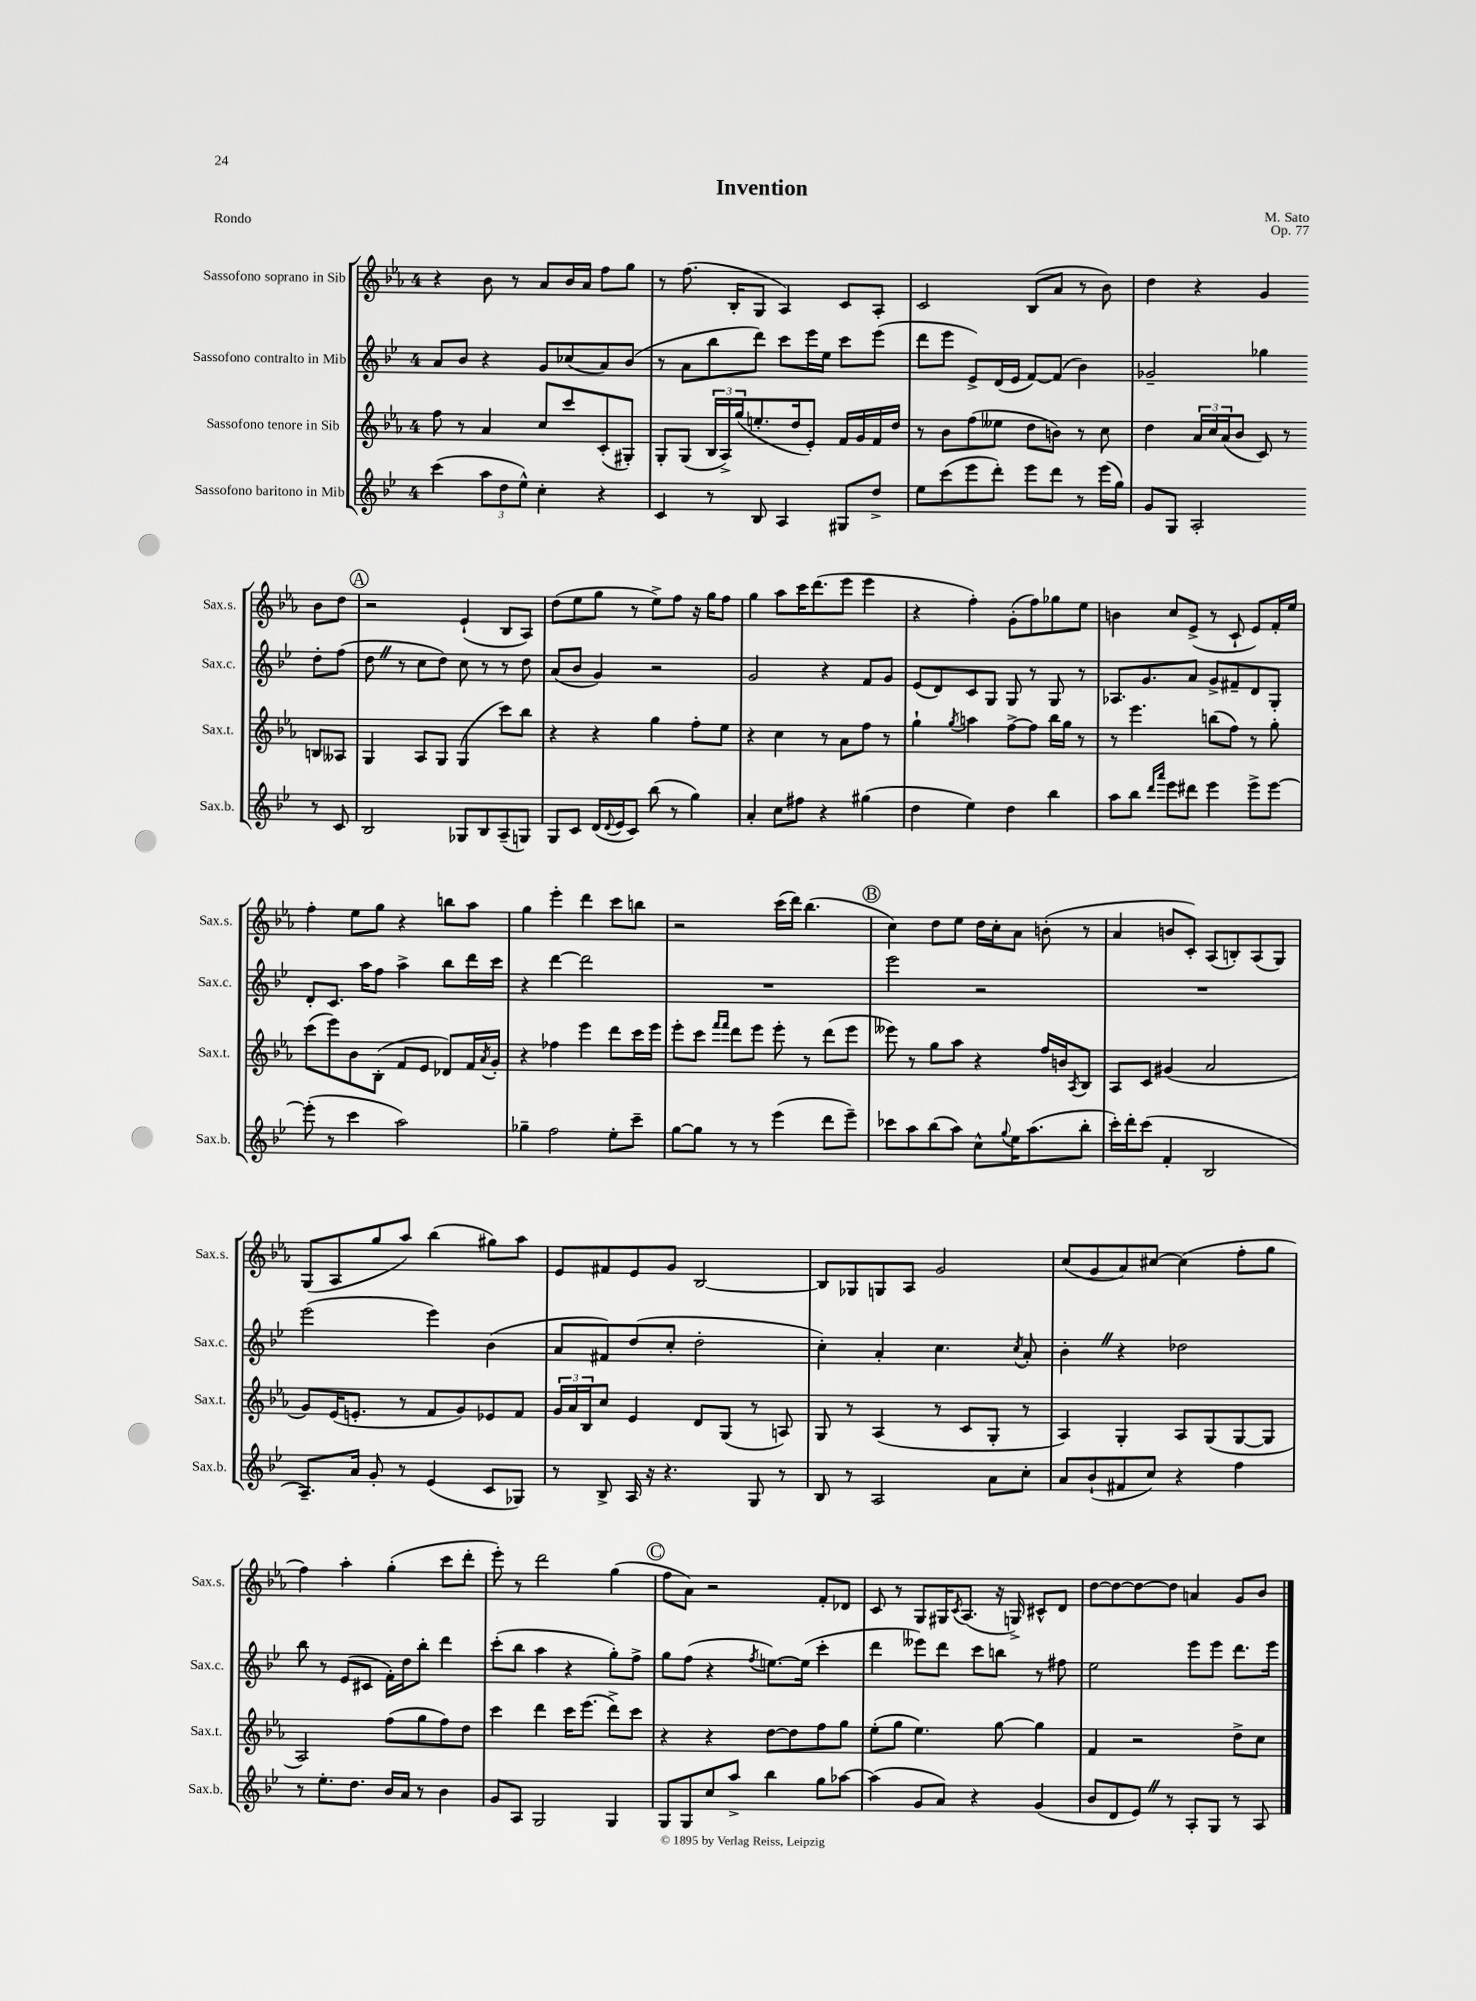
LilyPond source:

\header { title = "Invention" composer = "M. Sato" opus = "Op. 77" piece = "Rondo" }
<<
\new StaffGroup <<
\new Staff = "s0" \with { instrumentName = "Sassofono soprano in Sib" shortInstrumentName = "Sax.s." } {
    \clef treble \key ees \major \once \override Staff.TimeSignature.style = #'single-digit \time 4/4
    r4 bes'8 r8 aes'8 bes'16 aes'16 f''8 g''8 |
    r8 f''8.( bes16-. g8 aes4) c'8 aes8-. |
    c'2 bes8( aes'8 r8 bes'8) |
    d''4 r4 g'4 bes'8 d''8 |
    \mark \markup { \circle "A" } r2 ees'4-!( bes8 aes8) |
    d''8( ees''8 g''8 r8 ees''8->) f''8 r16 g''16 f''8 |
    g''4 aes''8 c'''16 d'''8.( ees'''8 ees'''4 |
    r4 f''4-.) g'8-.( f''8) ges''8 ees''8 |
    b'4 c''8 ees'8->( r8 c'8-! ees'8) f'16-. ees''16 |
    f''4-. ees''8 g''8 r4 b''8 aes''8 |
    g''4 ees'''4-. d'''4 c'''8 b''8 |
    r2 c'''16( d'''16) bes''4.( |
    \mark \markup { \circle "B" } c''4) d''8 ees''8 d''16 c''16-. aes'8 b'8-.( r8 |
    aes'4 b'8 c'8-.) aes8( b8-.) aes8( g8) |
    g8( aes8 g''8 aes''8) bes''4( gis''8) aes''8 |
    ees'8 fis'8 ees'8 g'8 bes2~ |
    bes8 ges8 g8 aes8 g'2 |
    c''8( g'8 aes'8) cis''8~ cis''4( f''8-. g''8 |
    f''4) aes''4-. g''4-.( c'''8 d'''8-. |
    ees'''8-.) r8 d'''2 g''4( |
    \mark \markup { \circle "C" } f''8 aes'8) r2 f'8-. des'8 |
    c'8 r8 g8 gis16 \acciaccatura { c'8 } aes8.( r16 g16->) cis'8-^ d'8 |
    d''8~ d''8~ d''8~ d''8 a'4 g'8 bes'8 \bar "|." |
}
\new Staff = "s1" \with { instrumentName = "Sassofono contralto in Mib" shortInstrumentName = "Sax.c." } {
    \clef treble \key bes \major \once \override Staff.TimeSignature.style = #'single-digit \time 4/4
    a'8 bes'8 r4 g'8 ces''8( a'8) bes'8( |
    r8 a'8 bes''8 d'''8) c'''8 ees'''16 ees''16 c'''8 ees'''8( |
    d'''8 ees'''8 ees'8->) d'16( ees'16 f'8~) f'8( bes'4) |
    ges'2-- ges''4 d''8-. f''8( |
    \mark \markup { \circle "A" } d''8 \once \override BreathingSign.text = \markup { \musicglyph "scripts.caesura.straight" } \breathe r8 c''8 d''8) c''8 r8 r8 d''8 |
    a'8( bes'8 g'4) r2 |
    g'2 r4 f'8 g'8 |
    ees'8( d'8) c'8 g8 g8 r8 g8 r8 |
    aes8. g'8. a'8 g'8-> fis'8-- d'8 g8-. |
    d'8-. c'8. a''16 f''8 a''4-> bes''8 d'''16 c'''16 |
    r4 d'''4~ d'''2 |
    R1 |
    \mark \markup { \circle "B" } ees'''2 r2 |
    R1 |
    ees'''2( ees'''4) bes'4( |
    a'8 fis'8) d''8( c''8-. d''2-. |
    c''4-.) a'4-. c''4. \acciaccatura { c''8 } a'8-. |
    bes'4-. \once \override BreathingSign.text = \markup { \musicglyph "scripts.caesura.straight" } \breathe r4 des''2 |
    bes''8 r8 ees'8( cis'8 f'16-.) d''16 bes''8-. d'''4 |
    c'''8-.( bes''8 a''4 r4 g''8-.) f''8-> |
    \mark \markup { \circle "C" } g''8 f''8( r4 \acciaccatura { f''8 } e''8.~) e''16( c'''4-. |
    d'''4 eeses'''8) d'''8 c'''8 b''8 r8 fis''8 |
    ees''2 ees'''8 ees'''8 d'''8. ees'''16 \bar "|." |
}
\new Staff = "s2" \with { instrumentName = "Sassofono tenore in Sib" shortInstrumentName = "Sax.t." } {
    \clef treble \key ees \major \once \override Staff.TimeSignature.style = #'single-digit \time 4/4
    f''8 r8 aes'4 c''8 c'''8 c'8-.( gis8-.) |
    g8-. g8( \tuplet 3/2 { bes16 aes16->) g''16( } e''8.-. d''16 ees'8-.) f'16 g'16 f'16 d''16 |
    r8 bes'8 f''8( eeses''8 d''8 b'8) r8 c''8 |
    d''4 \tuplet 3/2 { aes'16 c''16 aes'16( } bes'8 c'8) r8 b8 aeses8 |
    \mark \markup { \circle "A" } g4 aes8 g8 g4( c'''8) bes''8 |
    r4 r4 g''4 f''8-. ees''8 |
    r4 c''4 r8 aes'8 f''8 r8 |
    g''4-! \acciaccatura { g''8 } a''4 f''8~-> f''8 bes''16 g''16 r8 |
    r8 ees'''4. b''8( f''8) r8 g''8-. |
    c'''8( ees'''8) bes'8 bes8-.( f'8 ees'8 des'8) f'16 \acciaccatura { aes'8 } g'16-. |
    r4 fes''4 ees'''4 d'''8 c'''16 ees'''16 |
    ees'''8-. c'''8 \grace { f'''16 f'''16 } d'''8 ees'''8 ees'''8-. r8 d'''8( ees'''8 |
    \mark \markup { \circle "B" } eeses'''8) r8 g''8 aes''8 r4 f''16 b'16 \acciaccatura { aes8 } bes8 |
    aes8 c'8 gis'4( aes'2 |
    g'8) ees'16( e'8.-. r8 f'8 g'8) ees'8 f'8 |
    \tuplet 3/2 { g'16 aes'16 bes16 } c''8 ees'4 d'8 g8( r8 a8) |
    g8 r8 aes4( r8 c'8 g8-. r8 |
    aes4) g4-. aes8 g8( g8~ g8 |
    aes2) f''8( g''8 f''8) d''8 |
    c'''4 d'''4 c'''16 ees'''8.( d'''8->) c'''8 |
    \mark \markup { \circle "C" } r4 r4 d''8~ d''8 f''8 g''8 |
    ees''8-.( g''8 ees''4.) g''8~ g''4 |
    f'4 r2 d''8-> c''8 \bar "|." |
}
\new Staff = "s3" \with { instrumentName = "Sassofono baritono in Mib" shortInstrumentName = "Sax.b." } {
    \clef treble \key bes \major \once \override Staff.TimeSignature.style = #'single-digit \time 4/4
    c'''4( \tuplet 3/2 { a''8 d''8 ees''8-^) } c''4-. r4 |
    c'4 r8 bes8 a4 gis8 d''8-> |
    ees''8 c'''8( ees'''8 d'''8-.) ees'''8 d'''8 r8 ees'''16( g''16) |
    g'8 g8 a2-. r8 c'8 |
    \mark \markup { \circle "A" } bes2 ges8 bes8 a8--( g8) |
    g8 c'8 d'16( \appoggiatura { d'8 } ees'16 c'8) bes''8( r8 g''4) |
    a'4-. c''8 fis''8 r4 gis''4( |
    d''4 ees''4) d''4 bes''4 |
    a''8 bes''8 \grace { d'''16 a'''16 } ees'''8 dis'''8 ees'''4 ees'''8-> ees'''8~ |
    ees'''8-.( r8 c'''4 a''2) |
    ges''4-- f''2 ees''8-. c'''8-- |
    g''8~ g''8 r8 r8 ees'''4( d'''8 ees'''8--) |
    \mark \markup { \circle "B" } ces'''8 a''8 bes''8( a''8) c''8-^ \appoggiatura { g''8 } ees''16 a''8.( bes''8-. |
    c'''16-.) d'''16-. c'''8( f'4-. bes2 |
    a8.--) a'16 g'8-. r8 ees'4( c'8 ges8) |
    r8 bes8-> a16 r16 r4. g8 r8 |
    bes8 r8 a2 a'8 c''8-. |
    a'8 bes'8-!( fis'8 c''8) r4 f''4 |
    r8 ees''8.-. d''8. bes'16 a'16 r8 bes'4 |
    g'8 a8 g2 g4 |
    \mark \markup { \circle "C" } g8 g8 c''8 a''8-> bes''4 g''8 aes''8~ |
    aes''4( g'8 a'8) r4 g'4( |
    bes'8 d'8 ees'8) \once \override BreathingSign.text = \markup { \musicglyph "scripts.caesura.straight" } \breathe r8 a8-. g8 r8 a8 \bar "|." |
}
>>
>>
\layout { \context { \Score \remove "Bar_number_engraver" } }
